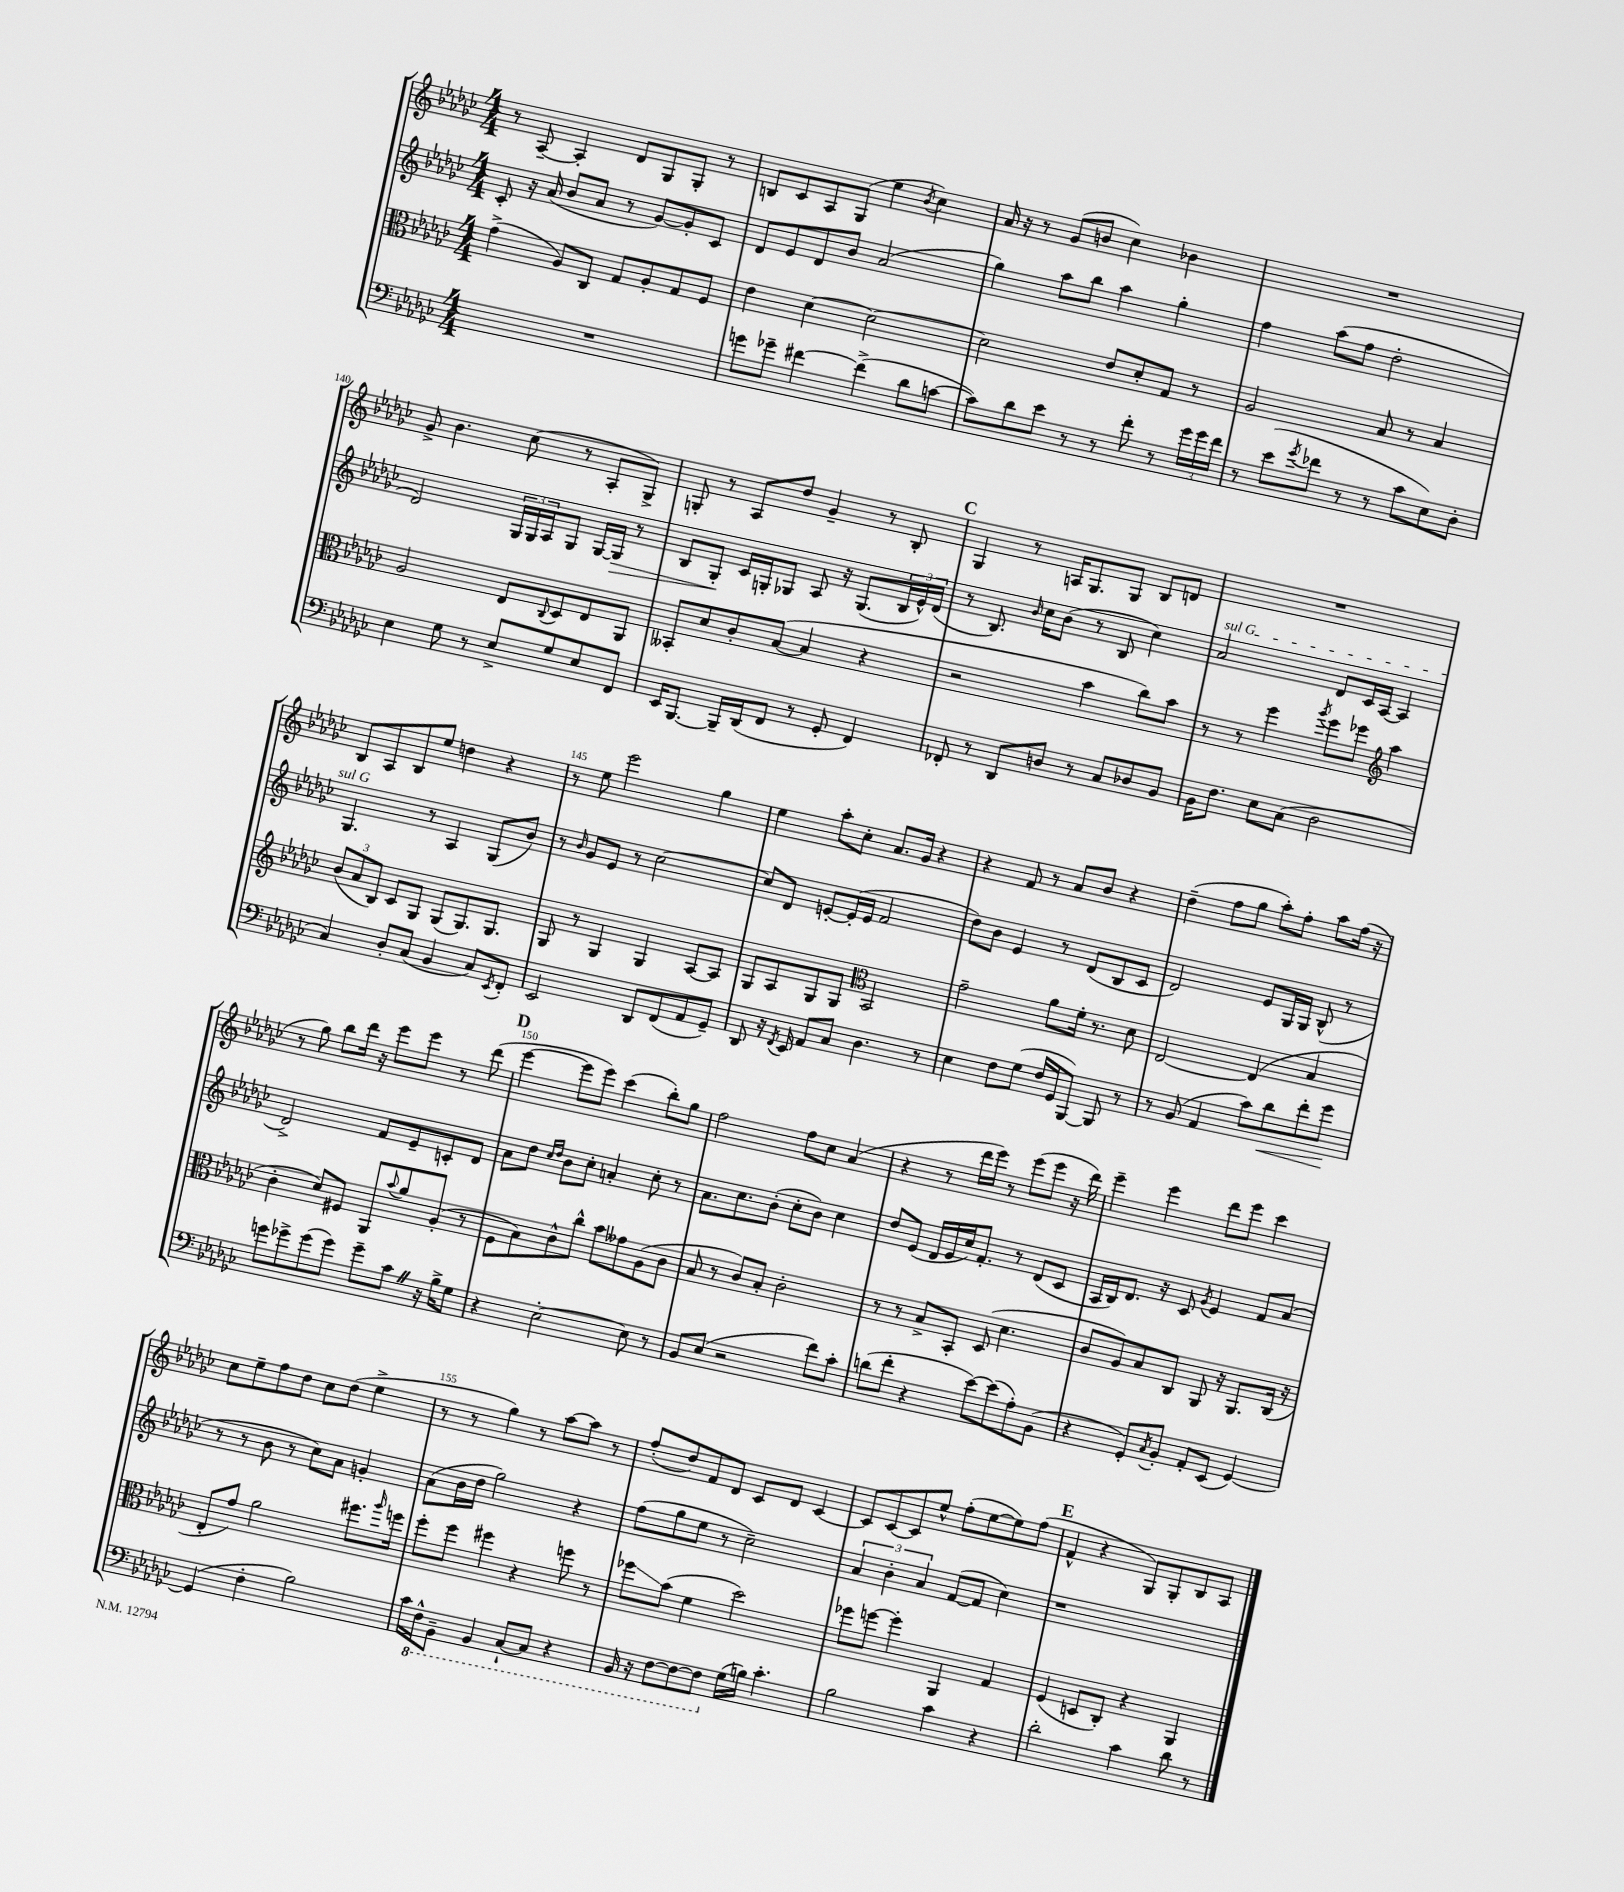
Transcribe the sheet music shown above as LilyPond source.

<<
\new StaffGroup <<
\new Staff = "s0" {
    \clef treble \key ges \major \numericTimeSignature \time 4/4
    r8 aes8~-- aes4-. des'8 ges8 ges8-. r8 |
    b8 ces'8 aes8 ges8( ees''4 \acciaccatura { bes'8 } ces''4) |
    aes'16 r16 r8 ges'8( b'8 ces''4) bes'4 |
    R1 |
    ges'8-> bes'4. ces''8( r8 aes8-. ges8->) |
    g8-. r8 aes8 des''8 ges'4-- r8 bes8-. |
    \mark \markup { \bold "C" } ges4 r8 a16 ges8. ges8 bes8 d'8 |
    R1 |
    bes8 aes8 bes8 ees''8 d''4 r4 |
    r8 ees''8 ees'''2 ges''4 |
    ees''4 aes''8-. ces''8-. aes'8. ges'16 r4 |
    r4 f'8 r8 aes'8 bes'8 r4 |
    des''4--( f''8 ges''8 aes''8-.) f''8-. aes''8 f''16( r16 |
    r8 ges''8) bes''8 des'''16 r16 ees'''8 ees'''8 r8 des'''8( |
    \mark \markup { \bold "D" } ees'''4~ ees'''8 ees'''8) ces'''4( bes''8-.) ges''8 |
    f''2 f''8 ces''8 aes'4( |
    r4 r8 des'''16 ees'''16) r8 ees'''8( ees'''8 r16 des'''16) |
    ees'''4-- ees'''4 des'''8 ees'''8 ces'''4 |
    ces''8 ees''8-- f''8 des''8 ces''8 des''8( ees''4-> |
    r8 r8 ges''4) r8 aes''8~ aes''8 r8 |
    f''8-.( des''8) f'8 des'8 ces'8 des'8 ces'4~ |
    ces'8 ces'8~ ces'8 ees''8-^ f''8-.( ees''8~ ees''8) f''8( |
    \mark \markup { \bold "E" } f'4-^ r4 ges8) ges8-. bes8 aes8 \bar "|." |
}
\new Staff = "s1" {
    \clef treble \key ges \major \numericTimeSignature \time 4/4
    ces'8-. r16 aes'16( bes'8 aes'8 r8 ges'8~) ges'8-. ces'8 |
    des'8 ees'8 des'8 bes'8 aes'2( |
    ges''4) aes''8 bes''8 aes''4 ges''4-. |
    f''4 aes''8( f''8 des''2-. |
    des'2) \tuplet 3/2 { ges16 ges16 aes16 } ges8 ges16~ ges16\> r8 |
    bes8 ges8-.\! ces'16 g16-. ges8 aes8 r16 ges8.( \tuplet 3/2 { bes16 ees'16-^) des'16( } |
    \mark \markup { \bold "C" } r8 bes8.) \grace { bes'16 } ces''16 bes'8( r8 bes8 ces''4) |
    \once \override TextSpanner.bound-details.left.text = \markup { \italic "sul G" } aes'2\startTextSpan des'8 ces'16 aes16~ aes4 |
    ges4.\stopTextSpan r8 aes4 ges8( bes'8) |
    r8 \grace { bes'16 } ges'8 ees'8 r8 ces''2~ |
    ces''8 des'8 e'8~-. e'16-.( e'16 f'2 |
    des''8) bes'8 ees'4 r8 des'8( bes8 ces'8 |
    des'2) ees'8 ges16 ges16 bes8-^( r8 |
    des'2->) f'8 ees'8-- c'8-. des'8 |
    \mark \markup { \bold "D" } aes'8 des''8 \grace { ces''16 des''16 } bes'8 ces''8-. a'4-. ces''8-. r8 |
    aes'8. ces''8. bes'8-.( ces''8-. bes'8) ces''4 |
    des''8 ees'8( des'16 ees'16 ces''16) f'8.-. r8 des'8( ces'8 |
    aes16 bes16) des'8. r16 ces'8 \acciaccatura { ges'8 } ees'4 f'8 aes'8( |
    r8 r8 bes'8 r8 ces''8) aes'8 g'4-. |
    aes'8( bes'16 des''16 ges''2) r4 |
    f''8( ges''8 ees''8 r8 ces''2--) |
    \tuplet 3/2 { aes'4 bes'4-. aes'4 } f'8~( f'8 ces''4) |
    \mark \markup { \bold "E" } r1 \bar "|." |
}
\new Staff = "s2" {
    \clef alto \key ges \major \numericTimeSignature \time 4/4
    ges'4->( aes8) ces8 ges8 aes8-. ges8 f8 |
    ees'4 des'4~ des'2~ |
    des'2 ees'8 des'8-. ges8 r8 |
    aes2 bes8 r8 bes4 |
    aes2 ees8 \appoggiatura { ces8 } des8 ees8 aes,8 |
    beses,8-. des'8 ces'8-. bes8~( bes4 r4 |
    \mark \markup { \bold "C" } r2 bes'4 ces''8) bes'8 |
    r8 r8 f''4 \acciaccatura { aes''8 } f''8 fes''8 \clef treble aes''4 |
    \tuplet 3/2 { bes'8( aes'8 bes8) } ces'8 ges8 ges8( ges8.) ges8. |
    ges8 r8 ges4 ges4 aes8~ aes8 |
    ges8 aes8 ges8 ges8 \clef alto bes,2 |
    ges'2-- aes'8 f'16-. r8. des'8 |
    ees2~ ees4( bes4 |
    ces'4-. des'8) fis8 aes,8 \appoggiatura { bes'8 } aes'8 aes8-.( r8 |
    \mark \markup { \bold "D" } f8 bes8) ces'8-^ ces''8-^ bes'8 geses'8 aes8( ces'8 |
    bes8 r8 ces'8) bes8-. ces'2-. |
    r8 r8 bes8-> bes,8-. des8( des'4. |
    ces'8 aes8) bes8 ces8 aes,8 r16 aes,8. ces16( r16 |
    ees8-. ges'8) aes'2 fis''8. \grace { aes''16 } f''16 |
    f''8-. f''8 fis''4 r4 f''8 r8 |
    fes''8\glissando bes'8( f'4 des''2) |
    fes''8 f''8~ f''4-. aes,4 ges4 |
    \mark \markup { \bold "E" } f4( d8 ces8-.) r4 aes,4 \bar "|." |
}
\new Staff = "s3" {
    \clef bass \key ges \major \numericTimeSignature \time 4/4
    R1 |
    g'8 ges'8-- fis'4~ fis'4->( des'8 c'8~ |
    c'8) des'8 ees'8 r8 r8 f'8-. r8 \tuplet 3/2 { ges'16 ges'16 f'16 } |
    r8 ees'8( \acciaccatura { ges'8 } fes'8 r8 r8 ces'8 ees8) des8-. |
    ees4 ges8 r8 ees8-> ges8 ees8 f,8 |
    ees,16 bes,,8.~ bes,,16-- des,16( f,8 r8 ges,8-. f,4) |
    \mark \markup { \bold "C" } fes,8-. r8 des,8 d8 r8 ces8 des8 bes,8 |
    bes,16 f8. ees8 ces8( des2 |
    ces4) des8-. ces8( bes,4 ces8) \acciaccatura { ees,8 } f,8-. |
    ees,2 des,8 f,8( aes,8 ges,8--) |
    des,8 r16 \acciaccatura { f,8 } ees,16 aes,8 ces8 des4. r8 |
    ees4 f8 ges8( f16 ges,16 bes,,8~) bes,,8 r8 |
    r8 bes,8( aes,4 ces'8) des'8\< f'8-. ges'8\! |
    g'8 ges'8-> ges'8( ges'8) ges'8-- ces'8 \once \override BreathingSign.text = \markup { \musicglyph "scripts.caesura.straight" } \breathe r16 bes16-> ges8 |
    \mark \markup { \bold "D" } r4 ees2~-. ees8 r8 |
    bes,8 ees8( r2 f'8) ces'8-. |
    d'8( f'8-. r4 ees'8~) ees'8( aes8-.) bes,8( |
    r4 ges,8-.) \acciaccatura { ces8 } bes,8-. aes,8-. ees,8( ges,4~) |
    ges,4( f4-. bes2) |
    ces'16 \ottava #-1 f,16-^ bes,,8-- bes,,4 ces,8~-! ces,8 r4 |
    bes,,16 r16 f,8~ f,8~ f,8 \ottava #0 ges16( b16) ces'4.-. |
    bes2 ces'4 r4 |
    \mark \markup { \bold "E" } des'2-. ces'4 des'8 r8 \bar "|." |
}
>>
>>
\layout { \context { \Score currentBarNumber = #136 \override BarNumber.break-visibility = ##(#f #t #t) barNumberVisibility = #(every-nth-bar-number-visible 5) } }
